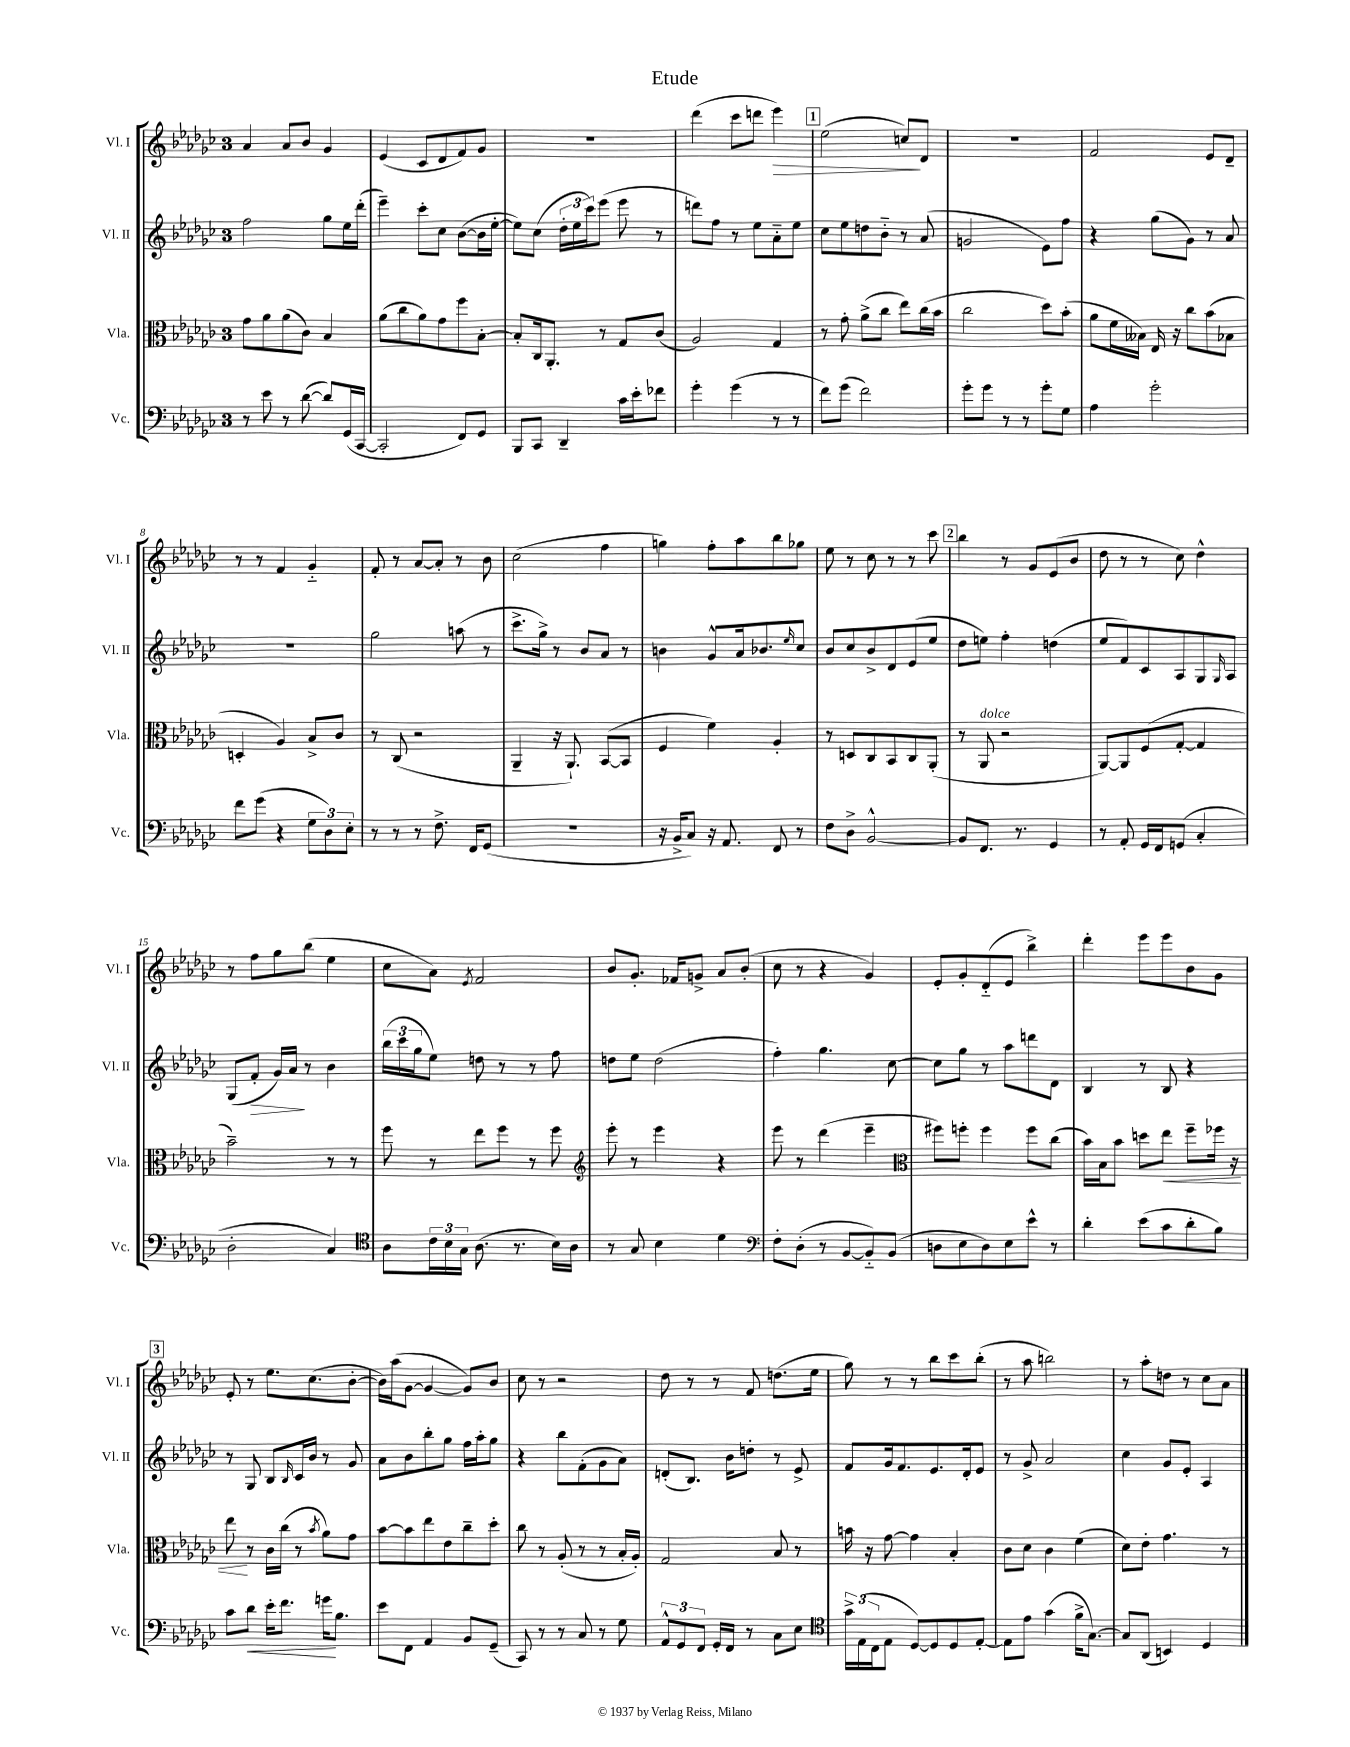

**kern	**dynam	**kern	**dynam	**kern	**dynam	**kern	**dynam
*part4	*part4	*part3	*part3	*part2	*part2	*part1	*part1
*staff4	*staff4	*staff3	*staff3	*staff2	*staff2	*staff1	*staff1
*I"Vc.	*	*I"Vla.	*	*I"Vl. II	*	*I"Vl. I	*
*I'Vc.	*	*I'Vla.	*	*I'Vl. II	*	*I'Vl. I	*
*clefF4	*	*clefC3	*	*clefG2	*	*clefG2	*
*k[b-e-a-d-g-c-]	*	*k[b-e-a-d-g-c-]	*	*k[b-e-a-d-g-c-]	*	*k[b-e-a-d-g-c-]	*
*M3/4	*	*M3/4	*	*M3/4	*	*M3/4	*
=1	=1	=1	=1	=1	=1	=1	=1
8r	.	8g-\L	.	2ff\	.	4a-/	.
8e-\	.	8a-\	.	.	.	.	.
8r	.	(8a-\	.	.	.	8a-/L	.
([8d-\	.	8c-\J)	.	.	.	8b-/J	.
8d-/L])	.	4B-/	.	8gg-\L	.	4g-/	.
(16GG-/L	.	.	.	16ee-\L	.	.	.
[16CC-/JJ	.	.	.	(16ddd-'\JJ	.	.	.
=2	=2	=2	=2	=2	=2	=2	=2
2CC-'/]	.	(8a-\L	.	4eee-~\)	.	(4e-/	.
.	.	8cc-\	.	.	.	.	.
.	.	8a-\)	.	8ccc-'\L	.	8c-/L	.
.	.	8g-\	.	8cc-\J	.	8d-/	.
8FF/L)	.	8ff\	.	([8b-\L	.	8f/)	.
8GG-/J	.	[8B-'\J	.	16b-\L]	.	8g-/J	.
.	.	.	.	[16ee-'\JJ	.	.	.
=3	=3	=3	=3	=3	=3	=3	=3
8BBB-/L	.	8B-'/L]	.	8ee-\L])	.	2.r	.
8CC-/J	.	16C-/k	.	(8cc-\J	.	.	.
.	.	8.AA-'/J	.	.	.	.	.
4DD-~/	.	.	.	24dd-'\LL	.	.	.
.	.	.	.	24ee-\	.	.	.
.	.	.	.	24ccc-\J)	.	.	.
.	.	8r	.	(8eee-\J	.	.	.
16c-\LL	.	8G-/L	.	8eee-\	.	.	.
16e-'\J	.	.	.	.	.	.	.
8f-X\J	.	(8c-/J	.	8r	.	.	.
=4	=4	=4	=4	=4	=4	=4	=4
4g-'\	.	2A-/)	.	8dddn\L)	.	(4ddd-\	.
.	.	.	.	8ff\J	.	.	.
(4g-\	.	.	.	8r	.	8ccc-\L	.
.	.	.	.	8ee-\L	.	8dddn\J	.
!	!	!	!	!	!	!	!LO:HP:b
8r	.	4G-/	.	8a-\	.	4eee-\)	>
8r	.	.	.	8ee-\J	.	.	.
!!LO:REH:place=s1:t=1
=5	=5	=5	=5	=5	=5	=5	=5
8f\L)	.	8r	.	8cc-\L	.	(2ee-\	.
(8g-\J	.	8g-'\	.	8ee-\	.	.	.
2f\)	.	(8a-^\L	.	8ddn\	.	.	.
.	.	8cc-\J	.	8b-\J	.	.	.
.	.	8ee-\L)	.	8r	.	8ccn/L)	.
.	.	(16cc-\L	.	(8a-/	.	8d-/J	]
.	.	16b-\JJ	.	.	.	.	.
=6	=6	=6	=6	=6	=6	=6	=6
8g-'\L	.	2cc-\	.	2gn/	.	2.r	.
8g-\J	.	.	.	.	.	.	.
8r	.	.	.	.	.	.	.
8r	.	.	.	.	.	.	.
8g-'\L	.	8dd-\L)	.	8e-\L)	.	.	.
8G-\J	.	(8b-'\J	.	8ff\J	.	.	.
=7	=7	=7	=7	=7	=7	=7	=7
4A-\	.	8a-\L	.	4r	.	2f/	.
.	.	16f\L	.	.	.	.	.
.	.	16B--X\JJ)	.	.	.	.	.
2g-'\	.	16E-/	.	(8gg-\L	.	.	.
.	.	16r	.	.	.	.	.
.	.	8cc-\L	.	8g-\J)	.	.	.
.	.	(8b-\	.	8r	.	8e-/L	.
.	.	8B-X\J	.	8a-/	.	8d-~/J	.
!!LO:LB:g=z
=8	=8	=8	=8	=8	=8	=8	=8
8f\L	.	4Dn'/	.	2.r	.	8r	.
(8g-\J	.	.	.	.	.	8r	.
4r	.	4A-/)	.	.	.	4f/	.
12G-\L	.	8B-^/L	.	.	.	4g-/	.
12D-\)	.	.	.	.	.	.	.
.	.	8c-/J	.	.	.	.	.
12E-'\J	.	.	.	.	.	.	.
=9	=9	=9	=9	=9	=9	=9	=9
8r	.	8r	.	2gg-\	.	8f'/	.
8r	.	(8C-/	.	.	.	8r	.
8r	.	2r	.	.	.	[8a-/L	.
8.F^\	.	.	.	.	.	8a-'/J]	.
.	.	.	.	(8aan\	.	8r	.
16FF/KL	.	.	.	.	.	.	.
(8GG-/J	.	.	.	8r	.	8b-\	.
=10	=10	=10	=10	=10	=10	=10	=10
2.r	.	4AA-~/	.	8.ccc-^\L	.	(2cc-\	.
.	.	.	.	16gg-^\Jk)	.	.	.
.	.	16r	.	8r	.	.	.
.	.	8.AA-`/)	.	.	.	.	.
.	.	.	.	8b-/L	.	.	.
.	.	([8BB-/L	.	8a-/J	.	4ff\	.
.	.	8BB-/J]	.	8r	.	.	.
=11	=11	=11	=11	=11	=11	=11	=11
16r	.	4F/	.	4bn\	.	4ggn\)	.
16BB-^/KL	.	.	.	.	.	.	.
8C-/J)	.	.	.	.	.	.	.
16r	.	4f\)	.	8g-^^/L	.	8ff'\L	.
8.AA-/	.	.	.	.	.	.	.
.	.	.	.	16a-/k	.	8aa-\	.
.	.	.	.	8.b-X/	.	.	.
8FF/	.	4A-'/	.	.	.	8bb-\	.
.	.	.	.	16qqee-/	.	.	.
8r	.	.	.	8cc-/J	.	8gg-X\J	.
=12	=12	=12	=12	=12	=12	=12	=12
8F\L	.	8r	.	8b-/L	.	8ee-\	.
8D-^\J	.	8Dn/L	.	8cc-/	.	8r	.
[2BB-^^/	.	8C-/	.	8b-^/	.	8cc-\	.
.	.	8BB-/	.	8d-/	.	8r	.
.	.	8C-/	.	(8e-/	.	8r	.
.	.	(8AA-'/J	.	8ee-/J	.	8ccc-\	.
!!LO:REH:place=s1:t=2
=13	=13	=13	=13	=13	=13	=13	=13
8BB-/L]	.	8r	.	8dd-\L	.	4bb-\	.
!	!	!LO:TX:a:i:t=dolce	!	!	!	!	!
8.FF/J	.	8AA-/	.	8een\J)	.	.	.
.	.	2r	.	4ff'\	.	8r	.
8.r	.	.	.	.	.	.	.
.	.	.	.	.	.	8g-/L	.
4GG-/	.	.	.	(4ddn\	.	(8e-/	.
.	.	.	.	.	.	8b-/J	.
=14	=14	=14	=14	=14	=14	=14	=14
8r	.	[8AA-/L)	.	8ee-/L	.	8dd-\	.
8AA-'/	.	8AA-/]	.	8f/)	.	8r	.
16GG-/LL	.	(8F/	.	8c-/	.	8r	.
16FF/J	.	.	.	.	.	.	.
(8GGn/J	.	[8G-'/J	.	8A-/	.	8cc-\)	.
4C-'/	.	4G-/]	.	8G-/	.	4dd-^^\	.
.	.	.	.	16qqG-/	.	.	.
.	.	.	.	8A-/J	.	.	.
!!LO:LB:g=z
=15	=15	=15	=15	=15	=15	=15	=15
2D-'\	.	2b-~\)	.	(8G-/L	.	8r	.
!	!	!	!	!	!LO:HP:b	!	!
.	.	.	.	8f'/J	>	8ff\L	.
.	.	.	.	16g-/LL)	.	8gg-\	.
.	.	.	.	16a-/JJ	.	.	.
.	.	.	.	8r	]	(8bb-\J	.
4C-/)	.	8r	.	4b-\	.	4ee-\	.
.	.	8r	.	.	.	.	.
=16	=16	=16	=16	=16	=16	=16	=16
*clefC4	*	*	*	*	*	*	*
8A-\L	.	8ff\	.	(24bb-\LL	.	8cc-\L	.
.	.	.	.	24ccc-\	.	.	.
.	.	.	.	24gg-\J	.	.	.
24c-\L	.	8r	.	8ee-\J)	.	8a-\J)	.
24B-\	.	.	.	.	.	.	.
24G-\JJ	.	.	.	.	.	.	.
.	.	.	.	.	.	8qe-/	.
(8.A-\	.	8ee-\L	.	8ddn\	.	2f/	.
.	.	8ff\J	.	8r	.	.	.
8.r	.	.	.	.	.	.	.
.	.	8r	.	8r	.	.	.
16B-\LL)	.	8ff\	.	8ff\	.	.	.
16A-\JJ	.	.	.	.	.	.	.
=17	=17	=17	=17	=17	=17	=17	=17
*	*	*clefG2	*	*	*	*	*
8r	.	8eee-'\	.	8ddn\L	.	8b-/L	.
8G-/	.	8r	.	8ee-\J	.	8.g-'/J	.
4B-\	.	4eee-\	.	(2dd\	.	.	.
.	.	.	.	.	.	16f-X/KL	.
.	.	.	.	.	.	8gn^/J	.
4d-\	.	4r	.	.	.	8a-/L	.
.	.	.	.	.	.	(8b-'/J	.
=18	=18	=18	=18	=18	=18	=18	=18
*clefF4	*	*	*	*	*	*	*
8F'\L	.	8eee-\	.	4ff'\)	.	8cc-\	.
(8D-'\J	.	8r	.	.	.	8r	.
8r	.	(4ddd-\	.	4.gg-\	.	4r	.
[8BB-/L	.	.	.	.	.	.	.
8BB-/])	.	4eee-~\	.	.	.	4g-/)	.
(8BB-/J	.	.	.	[8cc-\	.	.	.
=19	=19	=19	=19	=19	=19	=19	=19
*	*	*clefC3	*	*	*	*	*
8Dn\L	.	8ff#X\L)	.	8cc-\L]	.	8e-'/L	.
8E-\	.	8ffn'\J	.	8gg-\J	.	8g-'/	.
8D\)	.	4ff\	.	8r	.	(8d-/	.
8E-\	.	.	.	8aa-\L	.	8e-/J	.
8e-^^\J	.	8ff\L	.	8dddn\	.	4bb-^\)	.
8r	.	(8cc-\J	.	8d-\J	.	.	.
=20	=20	=20	=20	=20	=20	=20	=20
4d-'\	.	16b-\LL)	.	4B-/	.	4ddd-'\	.
.	.	16B-\J	.	.	.	.	.
.	.	8b-\J	.	.	.	.	.
(8e-\L	.	8ddn\L	.	8r	.	8eee-\L	.
!	!	!	!LO:HP:b	!	!	!	!
8c-\	.	8ee-\J	<	8B-/	.	8eee-\	.
8d-'\	.	8ff~\L	.	4r	.	8b-\	.
8B-\J)	.	16ff-X\Jk	.	.	.	8g-\J	.
.	.	16r	.	.	.	.	.
!!LO:LB:g=z
!!LO:REH:place=s1:t=3
=21	=21	=21	=21	=21	=21	=21	=21
8c-\L	.	8ee-\	.	8r	.	8e-'/	.
!	!LO:HP:b	!	!	!	!	!	!
8d-\J	<	8r	[	8G-/	.	8r	.
16e-'\KL	.	16c-\LL	.	8B-/L	.	8.ee-\L	.
8.f\J	.	(16cc-\JJ	.	.	.	.	.
.	.	.	.	16qqB-/	.	.	.
.	.	8r	.	16c-/L	.	.	.
.	.	.	.	16b-/JJ	.	(8.cc-\	.
.	.	8qb-/	.	.	.	.	.
16gn\KL	.	8a-\L)	.	8r	.	.	.
8.B-\J	[	.	.	.	.	.	.
.	.	8g-\J	.	8g-/	.	[8b-'\J	.
=22	=22	=22	=22	=22	=22	=22	=22
8e-\L	.	[8b-\L	.	8a-\L	.	16b-\LL])	.
.	.	.	.	.	.	(16aa-\J	.
8FF\J	.	8b-\]	.	8b-\	.	[8g-\J	.
4AA-/	.	8ee-\	.	8bb-'\	.	4g-/_	.
.	.	8e-\	.	8gg-\J	.	.	.
8BB-/L	.	8cc-~\	.	16ff\LL	.	8g-/L])	.
.	.	.	.	16aa-'\J	.	.	.
(8GG-~/J	.	8dd-'\J	.	8gg-\J	.	8b-/J	.
=23	=23	=23	=23	=23	=23	=23	=23
8CC-/)	.	8cc-\	.	4r	.	8cc-\	.
8r	.	8r	.	.	.	8r	.
8r	.	(8A-'/	.	8bb-\L	.	2r	.
8C-/	.	8r	.	(8f'\	.	.	.
8r	.	8r	.	8g-\	.	.	.
8G-\	.	16B-'/LL	.	8a-\J)	.	.	.
.	.	16A-'/JJ)	.	.	.	.	.
=24	=24	=24	=24	=24	=24	=24	=24
12AA-^^/L	.	2G-/	.	(8dn'/L	.	8dd-\	.
12GG-/	.	.	.	.	.	.	.
.	.	.	.	8.B-/J)	.	8r	.
12FF/J	.	.	.	.	.	.	.
16GG-'/LL	.	.	.	.	.	8r	.
16FF/JJ	.	.	.	16b-\KL	.	.	.
8r	.	.	.	8ddn'\J	.	8f/	.
8C-\L	.	8B-/	.	8r	.	(8.ddn\L	.
8E-\J	.	8r	.	8e-^/	.	.	.
.	.	.	.	.	.	16ee-\Jk	.
=25	=25	=25	=25	=25	=25	=25	=25
*clefC4	*	*	*	*	*	*	*
24g-^\LL	.	16bn\	.	8f/L	.	8gg-\)	.
(24E-\	.	.	.	.	.	.	.
.	.	16r	.	.	.	.	.
24C-\J	.	.	.	.	.	.	.
8E-\J	.	[8g-\	.	16g-/k	.	8r	.
.	.	.	.	8.f/	.	.	.
[8D-/L)	.	4g-\]	.	.	.	8r	.
8D-/]	.	.	.	8.e-/	.	8bb-\L	.
8D-/	.	4B-'/	.	.	.	8ccc-\	.
.	.	.	.	16d-'/k	.	.	.
[8E-'/J	.	.	.	8e-/J	.	(8bb-'\J	.
=26	=26	=26	=26	=26	=26	=26	=26
8E-\L]	.	8c-\L	.	8r	.	8r	.
8e-\J	.	8d-\J	.	8g-^/	.	8aa-\	.
(4g-\	.	4c-\	.	2a-/	.	2bbn\)	.
16f^\KL	.	(4f\	.	.	.	.	.
[8.G-\J)	.	.	.	.	.	.	.
=27	=27	=27	=27	=27	=27	=27	=27
8G-/L]	.	8d-\L)	.	4cc-\	.	8r	.
(8AA-/J	.	8e-'\J	.	.	.	8aa-'\L	.
4BBn/)	.	4.g-\	.	8g-/L	.	8ddn\J	.
.	.	.	.	8e-'/J	.	8r	.
4D-/	.	.	.	4A-/	.	8cc-\L	.
.	.	8r	.	.	.	8a-\J	.
==	==	==	==	==	==	==	==
*-	*-	*-	*-	*-	*-	*-	*-
